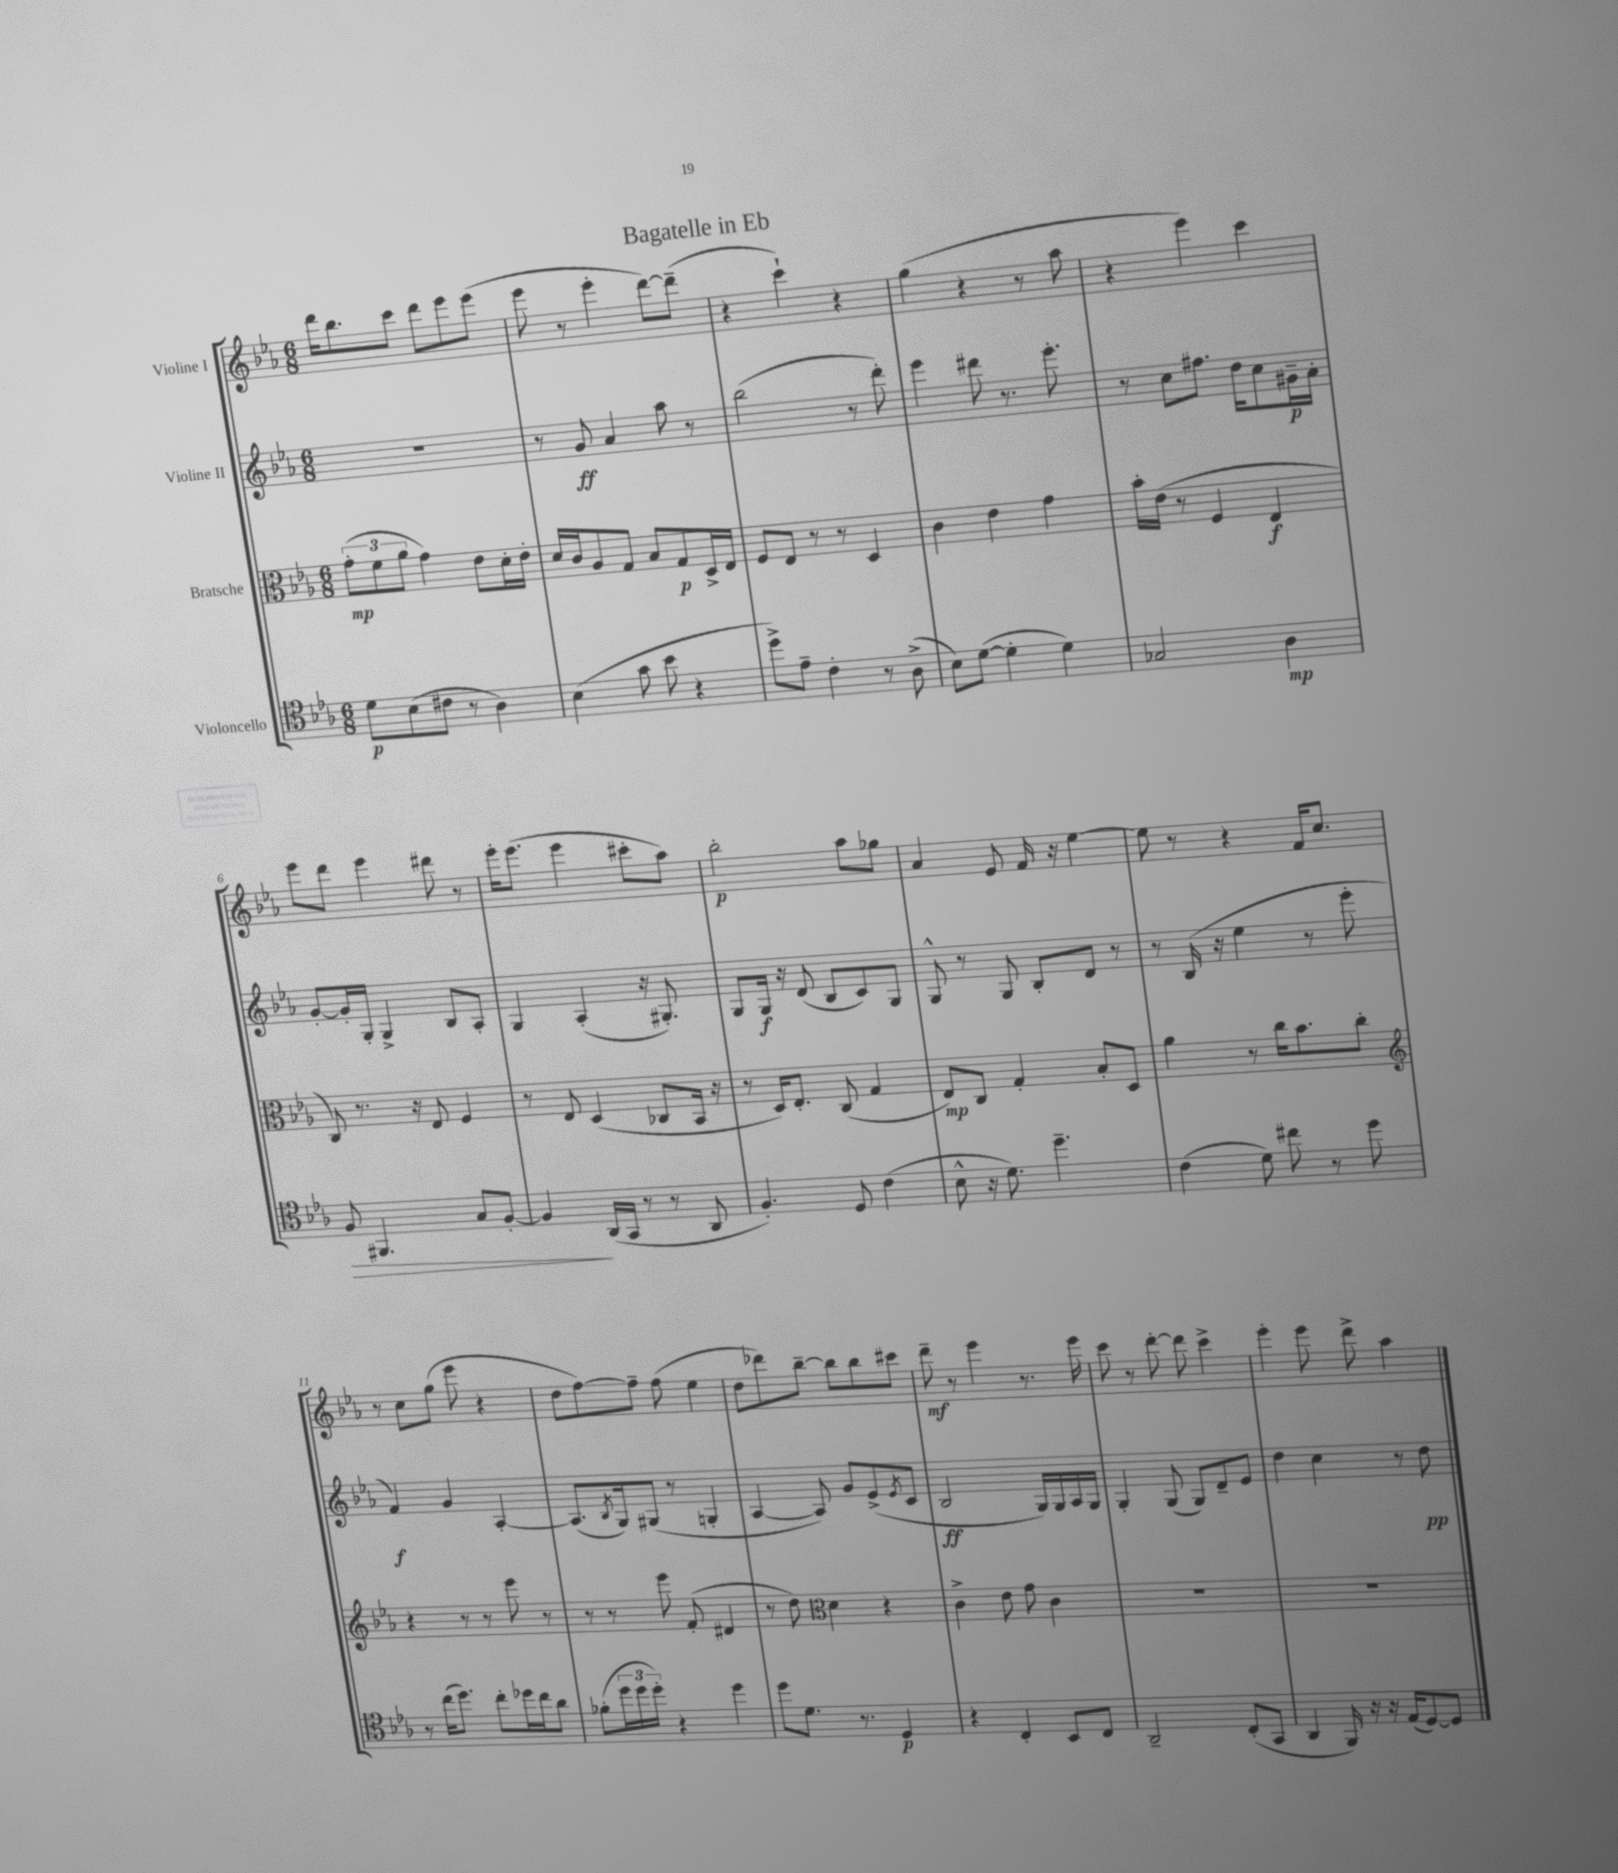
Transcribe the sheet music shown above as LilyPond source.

\header { title = "Bagatelle in Eb" }
<<
\new StaffGroup <<
\new Staff = "s0" \with { instrumentName = "Violine I" } {
    \clef treble \key ees \major \numericTimeSignature \time 6/8
    d'''16 bes''8. c'''8 d'''8 ees'''8 ees'''8( |
    ees'''8 r8 ees'''4-. d'''8~) d'''8--( |
    r4 c'''4-!) r4 |
    g''4( r4 r8 aes''8 |
    r4 ees'''4) c'''4 |
    ees'''8 d'''8 ees'''4 dis'''8 r8 |
    ees'''16-. ees'''8.( ees'''4 cis'''8-. aes''8) |
    bes''2-.\p aes''8 ges''8 |
    aes'4 ees'8 f'16 r16 ees''4~ |
    ees''8 r8 r4 f'16 c''8. |
    r8 c''8 g''8( ees'''8 r4 |
    d''8 f''8~) f''8-- f''8( ees''4 |
    d''8 des'''8) bes''8~-- bes''8 bes''8 cis'''8 |
    d'''8--\mf r8 ees'''4 r8. ees'''16 |
    c'''8 r8 d'''8~-. d'''8 c'''4-> |
    ees'''4-. ees'''8 d'''8-> aes''4 \bar "|." |
}
\new Staff = "s1" \with { instrumentName = "Violine II" } {
    \clef treble \key ees \major \numericTimeSignature \time 6/8
    R2. |
    r8 g'8\ff aes'4 aes''8 r8 |
    bes''2( r8 d'''8-.) |
    ees'''4 dis'''8 r8. ees'''8.-. |
    r8 c''8 fis''8. d''16 c''8 gis'16--\p aes'16-. |
    g'8~-. g'16-. g16-. g4-> bes8 aes8-. |
    g4 aes4-.( r16 gis8.-.) |
    g8 g16\f r16 d'8( bes8 c'8) g8 |
    g8-^ r8 g8 bes8-. d'8 r8 |
    r8 bes16( r16 ees''4 r8 ees'''8-. |
    f'4\f) g'4 aes4~-. |
    aes8.( \acciaccatura { bes8 } g16) gis8( r8 g4-. |
    aes4~ aes8) g'8 ees'8->( \acciaccatura { ees'8 } c'8 |
    bes2\ff g16) g16 aes16 g16 |
    g4-. g8( g8) d'8-- ees'8 |
    d''4 c''4 r8 d''8\pp \bar "|." |
}
\new Staff = "s2" \with { instrumentName = "Bratsche" } {
    \clef alto \key ees \major \numericTimeSignature \time 6/8
    \tuplet 3/2 { g'8-.\mp( f'8 aes'8 } g'4) ees'8 d'16-. ees'16-. |
    d'16 c'16 aes8 g8 bes8 g8\p d16-> ees16 |
    f8 ees8 r8 r8 d4 |
    c'4 ees'4 g'4 |
    bes'16-. ees'16( r8 f4 ees4\f |
    c8) r8. r16 ees8 f4 |
    r8 ees8 d4( ces8 bes,16 r16 |
    r8 d16) ees8.-. c8( g4 |
    ees8\mp) c8 g4-. bes8-. d8 |
    aes'4 r8 c''16 bes'8. c''8-. |
    \clef treble r4 r8 r8 ees'''8 r8 |
    r8 r8 ees'''8 f'8-.( dis'4 |
    r8 d''8) \clef alto d'4 r4 |
    c'4-> ees'8 g'8 c'4 |
    R2. |
    R2. \bar "|." |
}
\new Staff = "s3" \with { instrumentName = "Violoncello" } {
    \clef tenor \key ees \major \numericTimeSignature \time 6/8
    d'8\p bes8( cis'8 r8 aes4) |
    bes4( g'8 bes'8 r4 |
    d''8->) ees'8-- c'4-. r8 aes8->( |
    bes8) d'8~( d'4-. d'4) |
    ges2 aes4\mp |
    f8\> fis,4. g8 f8~-. |
    f4\! aes,16( g,16 r8 r8 aes,8 |
    f4.-.) d8 c'4( |
    bes8-^ r16 d'8.) d''4.-- |
    c'4( d'8) cis''8 r8 d''8 |
    r8 c''16( d''8.) c''8-. des''16 c''16 aes'8 |
    fes'8-.( \tuplet 3/2 { d''16 d''16 d''16-.) } r4 d''4 |
    d''8 d'8. r8. d4\p |
    r4 c4-. bes,8 c8 |
    aes,2-- c8-.( g,8 |
    aes,4 f,16) r16 r16 ees16( d8~) d8 \bar "|." |
}
>>
>>
